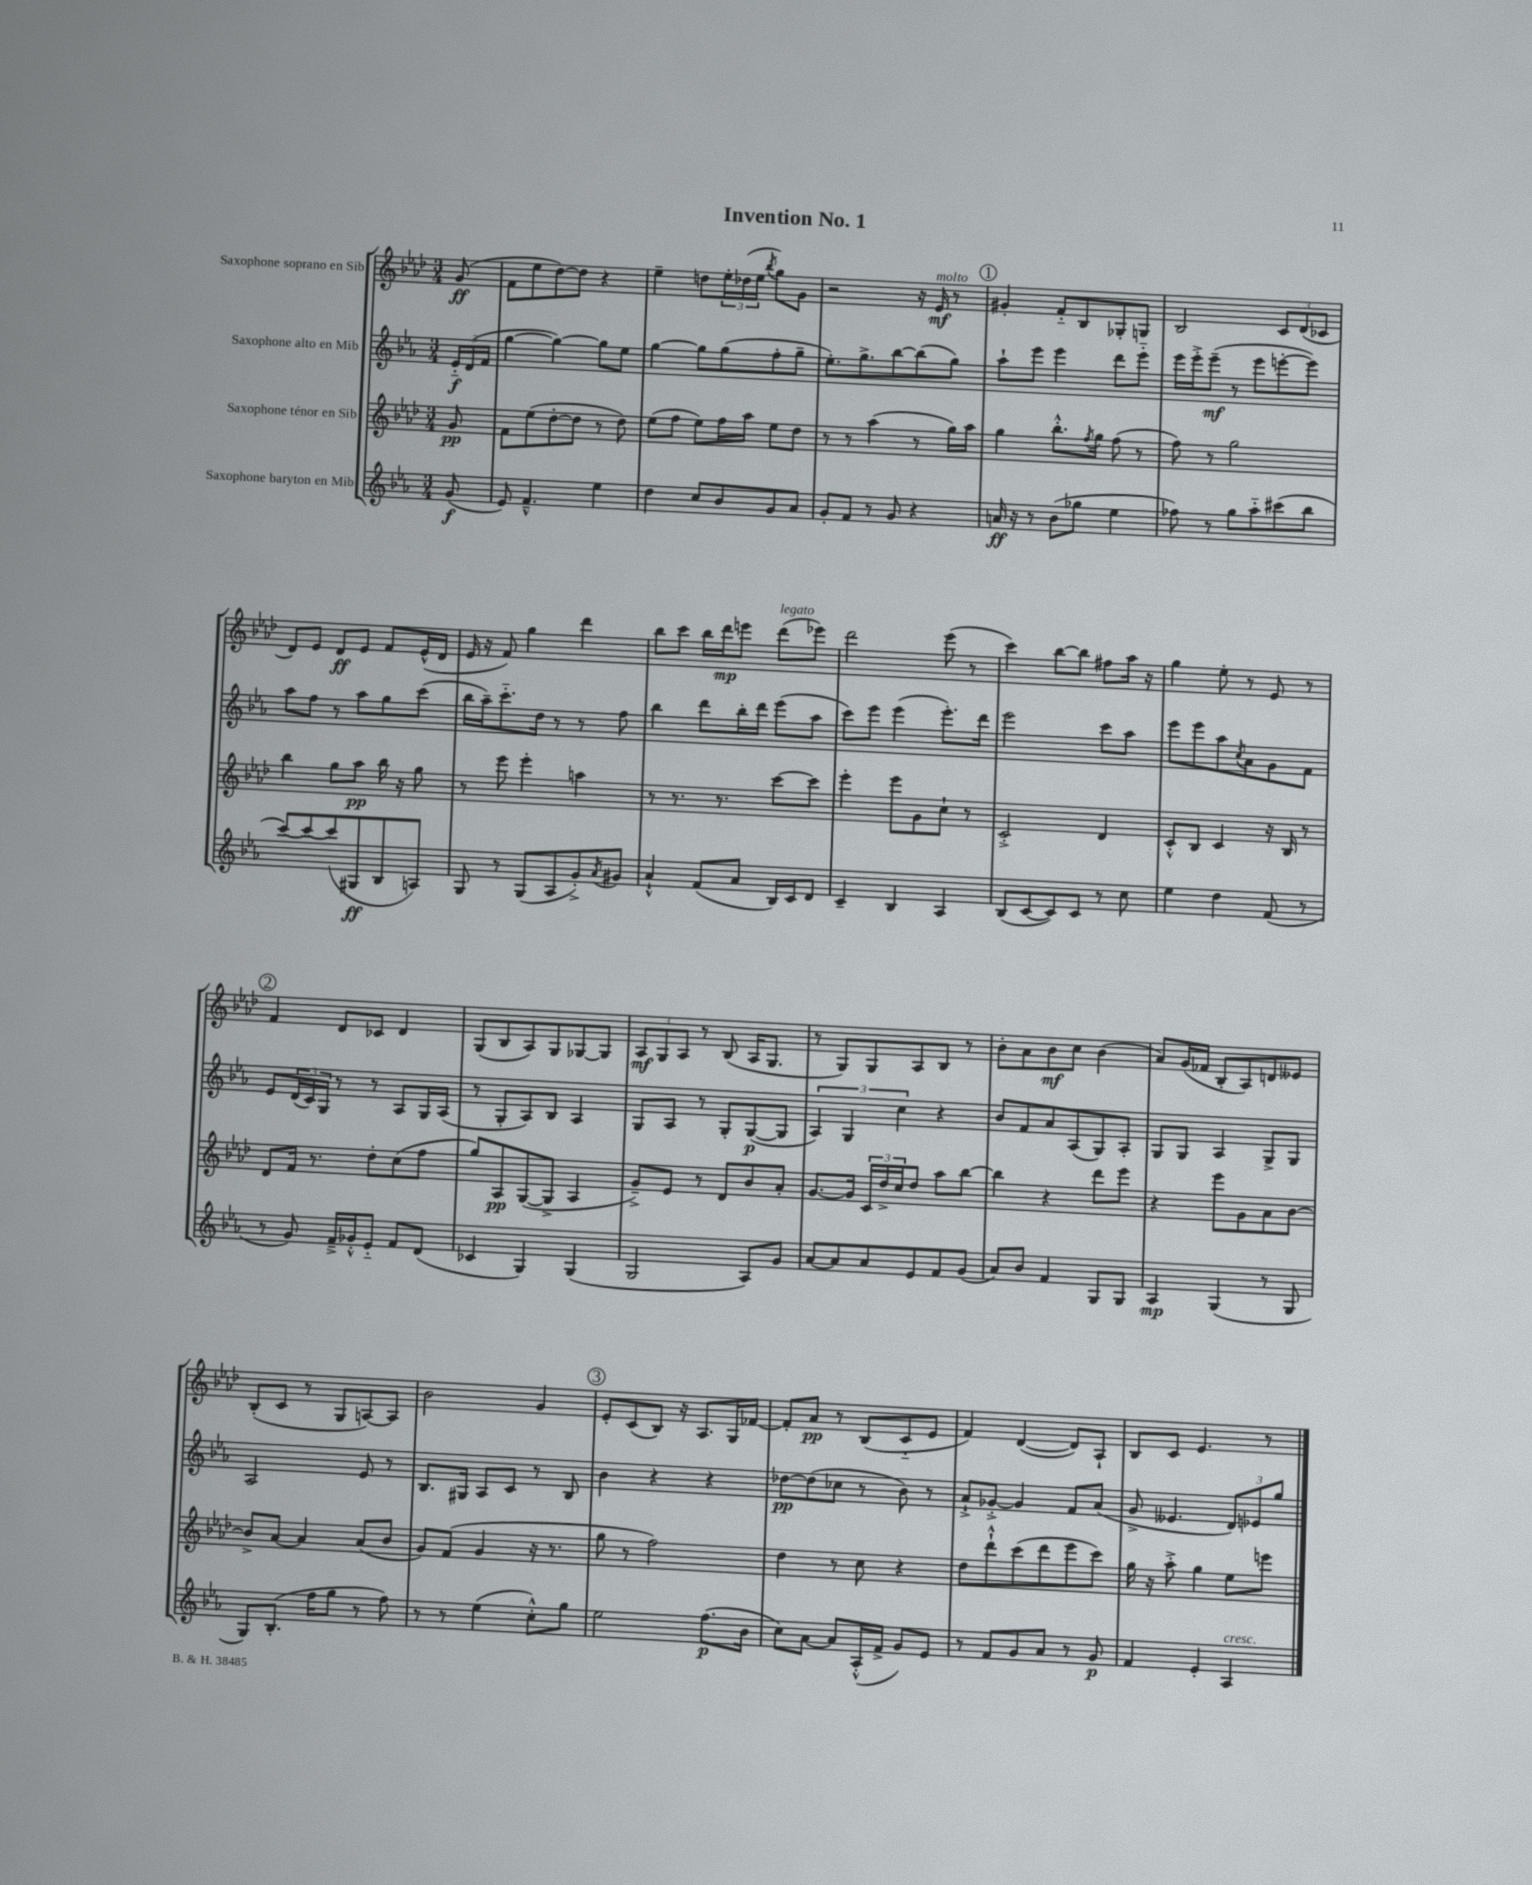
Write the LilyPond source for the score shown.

\header { title = "Invention No. 1" }
<<
\new StaffGroup <<
\new Staff = "s0" \with { instrumentName = "Saxophone soprano en Sib" } {
    \clef treble \key aes \major \numericTimeSignature \time 3/4 \partial 8
    g'8\ff( |
    f'8 ees''8 des''8~) des''8 r4 |
    ees''4-- d''8 \tuplet 3/2 { ees''16-. des''16( ees''16 } \acciaccatura { bes''8 } g''8) g'8 |
    r2 r16 ees'16\mf^\markup { \italic "molto" } r8 |
    \mark \markup { \circle "1" } gis'4-. f'8-_ bes8 ges8-. g8 |
    bes2 \tuplet 3/2 { c'8 des'8( ces'8 } |
    des'8) ees'8 des'8\ff ees'8 f'8 ees'16-^( des'16 |
    ees'16 r16 f'8) g''4 des'''4 |
    bes''8 c'''8 bes''16 des'''16\mp e'''8 des'''8^\markup { \italic "legato" }( ees'''8) |
    des'''2 ees'''8( r8 |
    c'''4) bes''8~ bes''8 fis''8 aes''16 r16 |
    g''4 ees''8-. r8 ees'8 r8 |
    \mark \markup { \circle "2" } f'4 des'8 ces'8 des'4 |
    g8( bes8 aes8) g8 ges8~ ges8 |
    \tuplet 3/2 { aes8\mf g8 aes8 } r8 bes8( aes16 g8. |
    r8 g8) g8 aes8 bes8 r8 |
    bes'8-. aes'8 bes'8\mf c''8 bes'4( |
    aes'8) g'16( fes'16 bes8-. aes8) d'8 eeses'8 |
    bes8-.( c'8 r8 g8 a8~) a8 |
    bes'2 g'4 |
    \mark \markup { \circle "3" } ees'8-. c'8( bes8) r16 aes8. g16 fes'16~ |
    fes'8-. aes'8\pp r8 bes8( c'8-_ ees'8 |
    f'4) des'4~( des'8) aes8-! |
    bes8 c'8 ees'4. r8 \bar "|." |
}
\new Staff = "s1" \with { instrumentName = "Saxophone alto en Mib" } {
    \clef treble \key ees \major \numericTimeSignature \time 3/4 \partial 8
    \tuplet 3/2 { ees'16-_\f d'16( f'16 } |
    g''4~ g''4~) g''8 ees''8 |
    g''4~ g''8 g''8( f''8-. g''8-- |
    ees''8.-.) g''8.-> bes''8~ bes''8( g''8) |
    \mark \markup { \circle "1" } aes''8-! ees'''8 ees'''4 d'''8 ees'''8-_ |
    ees'''16 ees'''16-.-> ees'''8--\mf( r8 ees'''8 e'''8~-. e'''8) |
    aes''8 f''8 r8 aes''8 g''8 c'''8( |
    bes''16 aes''16--) c'''8.-_ d''16 r8 r8 f''8 |
    bes''4 d'''8 bes''16-. d'''16 ees'''8( aes''8 |
    c'''8) ees'''8 ees'''4( ees'''8.-.) d'''16 |
    ees'''2 c'''8 aes''8 |
    ees'''8 ees'''8 aes''8 \acciaccatura { c''8 } aes'8 g'8 f'8 |
    \mark \markup { \circle "2" } ees'8 \tuplet 3/2 { d'16( c'16) g16 } r8 r8 aes8 g16 aes16( |
    r8 g8-. aes8) bes8 aes4 |
    g8 aes8 r8 g8-. g8~\p( g8 |
    \tuplet 3/2 { aes4) g4 c''4 } r4 |
    bes'8 f'8 aes'8 aes8( g8) aes8-. |
    g8 g8 aes4 g8-> g8 |
    aes2 ees'8 r8 |
    bes8. gis16 aes8 c'8 r8 bes8 |
    \mark \markup { \circle "3" } bes'4 r4 r4 |
    des''8~\pp des''8( ces''8 r8 bes'8) r8 |
    aes'8-!-> ges'8~-.-> ges'4 f'8 aes'8( |
    g'8-> eeses'4. \tuplet 3/2 { d'8) ees'8 g''8 } \bar "|." |
}
\new Staff = "s2" \with { instrumentName = "Saxophone ténor en Sib" } {
    \clef treble \key aes \major \numericTimeSignature \time 3/4 \partial 8
    g'8\pp |
    f'8 ees''8( des''8~-. des''8 r8 des''8) |
    ees''8( f''8 ees''8) f''16 aes''16 ees''8 des''8 |
    r8 r8 aes''4( r8 g''16) aes''16 |
    \mark \markup { \circle "1" } g''4 bes''8.-.-^ \acciaccatura { f''8 } g''16 f''8( r8 |
    f''8) r8 g''2 |
    bes''4 g''8 aes''8\pp bes''16 r16 g''8 |
    r8 ees'''8 ees'''4-. a''4 |
    r8 r8. r8. c'''8~ c'''8 |
    ees'''4-. ees'''8 g'8 c''8-! r8 |
    c'2-.-> des'4 |
    c'8-.-^ bes8 c'4 r16 bes16 r8 |
    \mark \markup { \circle "2" } des'8 f'16 r8. des''8-. c''8( f''8 |
    g''8) aes8\pp g8~( g8-> aes4 |
    g'8--->) ees'8 r8 des'8 bes'8 aes'8-. |
    g'8.~ g'16 \tuplet 3/2 { c'16 des''16-> c''16 } des''8 aes''8 bes''8~ |
    bes''4 r4 des'''8 ees'''8 |
    r4 ees'''8 g'8 aes'8 bes'8~ |
    bes'8-> aes'8~ aes'4 aes'8( bes'8 |
    g'8) f'8( g'4 r16 r8. |
    \mark \markup { \circle "3" } g''8 r8 f''2) |
    des''4 r8 c''8 r4 |
    des''8 des'''8-!-^ c'''8( des'''8 ees'''8 c'''8) |
    g''16 r16 aes''8-.-> g''4 ees''8 e'''8 \bar "|." |
}
\new Staff = "s3" \with { instrumentName = "Saxophone baryton en Mib" } {
    \clef treble \key ees \major \numericTimeSignature \time 3/4 \partial 8
    g'8\f( |
    ees'8) f'4.---^ ees''4 |
    d''4 c''8 bes'8 g'8 aes'8 |
    g'8-. f'8 r8 g'8 r4 |
    \mark \markup { \circle "1" } a'16\ff r16 r8 bes'8( ges''8 ees''4 |
    fes''8) r8 g''8 aes''8-_ cis'''8( bes''8 |
    c'''8~) c'''8~ c'''8( gis8\ff bes8 a8) |
    g8 r8 g8( aes8 g'8-.->) \acciaccatura { aes'8 } gis'8 |
    aes'4-!-^ f'8( aes'8 bes16) c'16 d'8 |
    c'4-- bes4 aes4 |
    bes8( c'8~ c'8) c'8 r8 c''8 |
    ees''4 d''4 f'8( r8 |
    \mark \markup { \circle "2" } r8 g'8) f'16---> ges'16-.-^ ees'8-_ f'8 d'8( |
    ces'4 g4) g4( |
    g2 aes8) g'8 |
    aes'8~ aes'8 aes'8 ees'8 f'8 g'8( |
    aes'8) bes'8 f'4 g8 g8 |
    aes4\mp g4( r8 g8 |
    g8) bes8.-.( f''16 g''8 r8 f''8) |
    r8 r8 ees''4( c''8-.-^) g''8 |
    \mark \markup { \circle "3" } ees''2 f''8.\p( bes'16 |
    c''8) aes'8~ aes'8 aes16-.-^( f'16-> g'8) ees'8 |
    r8 f'8 g'8 aes'8 r8 g'8\p |
    f'4 ees'4-. aes4^\markup { \italic "cresc." } \bar "|." |
}
>>
>>
\layout { \context { \Score \remove "Bar_number_engraver" } }
